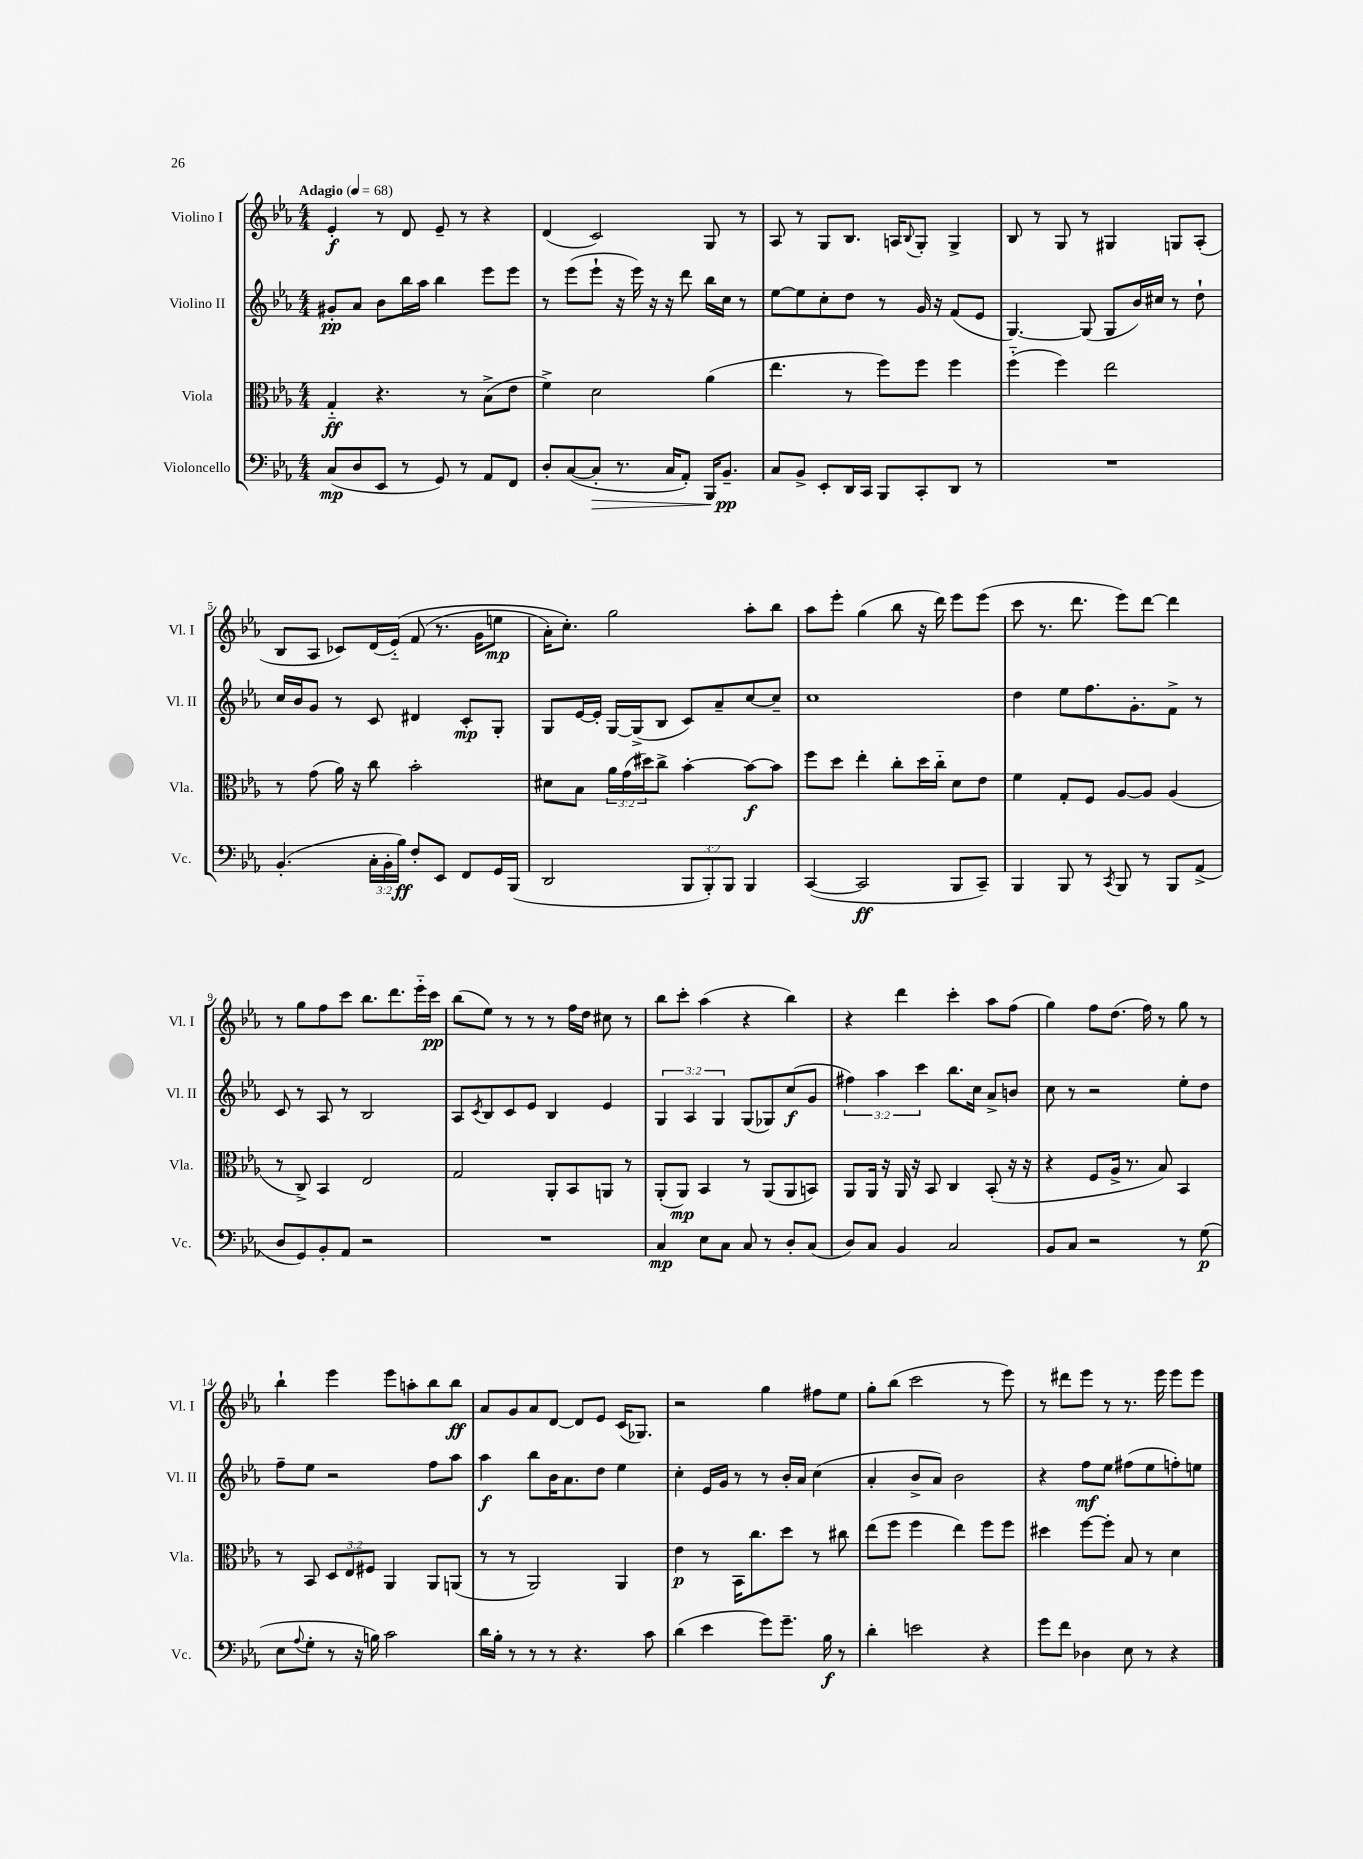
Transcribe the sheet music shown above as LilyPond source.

<<
\new StaffGroup <<
\new Staff = "s0" \with { instrumentName = "Violino I" shortInstrumentName = "Vl. I" } {
    \clef treble \key ees \major \numericTimeSignature \time 4/4 \tempo "Adagio" 4 = 68
    ees'4-.\f r8 d'8 ees'8-- r8 r4 |
    d'4( c'2) g8 r8 |
    aes8 r8 g8 bes8. a16 \appoggiatura { bes8 } g8-. g4-> |
    bes8 r8 g8 r8 gis4 g8 aes8-.( |
    bes8 aes8 ces'8) d'16( ees'16-_)\( f'8( r8. g'16 e''8\mp |
    aes'16-.) c''8.-.\) g''2 aes''8-. bes''8 |
    aes''8 ees'''8-. g''4( bes''8 r16 d'''16) ees'''8 ees'''8( |
    c'''8 r8. d'''8. ees'''8) d'''8~ d'''4 |
    r8 g''8 f''8 c'''8 bes''8. d'''8. ees'''16-_ c'''16\pp |
    bes''8( ees''8) r8 r8 r8 f''16 d''16 cis''8 r8 |
    bes''8 c'''8-. aes''4( r4 bes''4) |
    r4 d'''4 c'''4-. aes''8 f''8( |
    g''4) f''8 d''8.( f''16) r8 g''8 r8 |
    bes''4-! ees'''4 ees'''8 a''8-. bes''8 bes''8\ff |
    aes'8 g'8 aes'8 d'8~ d'8 ees'8 c'16( ges8.) |
    r2 g''4 fis''8 ees''8 |
    g''8-. bes''8( c'''2 r8 ees'''8) |
    r8 dis'''8 ees'''8 r8 r8. ees'''16 ees'''8 ees'''8 \bar "|." |
}
\new Staff = "s1" \with { instrumentName = "Violino II" shortInstrumentName = "Vl. II" } {
    \clef treble \key ees \major \numericTimeSignature \time 4/4 \override Staff.TupletNumber.text = #tuplet-number::calc-fraction-text
    gis'8-.\pp aes'8 bes'8 bes''16 aes''16 bes''4 ees'''8 ees'''8 |
    r8 ees'''8( ees'''8-! r16 ees'''16) r16 r16 d'''8 bes''16 c''16 r8 |
    ees''8~ ees''8 c''8-. d''8 r8 g'16 r16 f'8( ees'8 |
    g4.~) g8( g8 bes'16) cis''16 r8 d''8-! |
    c''16 bes'16 g'8 r8 c'8 dis'4 c'8-.\mp g8-. |
    g8 ees'16~ ees'16-. g16~ g16->( bes8 c'8) aes'8-- c''8~ c''8-- |
    c''1 |
    d''4 ees''8 f''8. g'8.-. f'8-> r8 |
    c'8 r8 aes8 r8 bes2 |
    aes8 \acciaccatura { c'8 } bes8 c'8 ees'8 bes4 ees'4 |
    \tuplet 3/2 { g4 aes4 g4 } g8( ges8) c''8\f( g'8 |
    \tuplet 3/2 { fis''4) aes''4 c'''4 } bes''8. c''16 aes'8-> b'8 |
    c''8 r8 r2 ees''8-. d''8 |
    f''8-- ees''8 r2 f''8 aes''8 |
    aes''4\f bes''8 bes'16 aes'8. d''8 ees''4 |
    c''4-. ees'16 g'16 r8 r8 bes'16-. aes'16 c''4( |
    aes'4-. bes'8-> aes'8) bes'2 |
    r4 f''8\mf ees''8 fis''8( ees''8 f''8-.) e''8 \bar "|." |
}
\new Staff = "s2" \with { instrumentName = "Viola" shortInstrumentName = "Vla." } {
    \clef alto \key ees \major \numericTimeSignature \time 4/4 \override Staff.TupletNumber.text = #tuplet-number::calc-fraction-text
    g4-_\ff r4. r8 bes8->( ees'8 |
    f'4->) d'2 aes'4( |
    ees''4. r8 f''8) f''8 f''4 |
    f''4-_( f''4) ees''2 |
    r8 g'8( aes'16) r16 c''8 bes'2-. |
    dis'8 bes8 \tuplet 3/2 { aes'16 g'16( dis''16) } c''8-> bes'4~-. bes'8~\f bes'8 |
    f''8 d''8 ees''4-. c''8-. d''16 c''16-_ d'8 ees'8 |
    f'4 g8-. f8 aes8~ aes8 aes4( |
    r8 c8->) bes,4 ees2 |
    g2 aes,8-. bes,8 a,8 r8 |
    aes,8-.( aes,8\mp) bes,4 r8 aes,8( aes,8 b,8) |
    aes,8 aes,16 r16 aes,16 r16 bes,8 c4 bes,8-.( r16 r16 |
    r4 f8 aes16-> r8. bes8) bes,4 |
    r8 bes,8 \tuplet 3/2 { d8 ees8 fis8 } aes,4 aes,8 a,8( |
    r8 r8 aes,2) aes,4 |
    ees'4\p r8 bes,16 c''8. d''8 r8 cis''8 |
    ees''8( f''8 f''4 ees''4) f''8 f''8 |
    dis''4 f''8~ f''8-. bes8 r8 d'4 \bar "|." |
}
\new Staff = "s3" \with { instrumentName = "Violoncello" shortInstrumentName = "Vc." } {
    \clef bass \key ees \major \numericTimeSignature \time 4/4 \override Staff.TupletNumber.text = #tuplet-number::calc-fraction-text
    c8\mp( d8 ees,8 r8 g,8) r8 aes,8 f,8 |
    d8-. c8~( c8-.\> r8. c16 aes,8-.) bes,,16 bes,8.--\pp\! |
    c8 bes,8-> ees,8-. d,16 c,16 bes,,8 c,8-. d,8 r8 |
    R1 |
    bes,4.-.( \tuplet 3/2 { c16-. bes,16-. bes16\ff) } f8-. ees,8 f,8 g,16 bes,,16( |
    d,2 \tuplet 3/2 { bes,,8 bes,,8-.) bes,,8 } bes,,4 |
    c,4~( c,2\ff bes,,8 c,8--) |
    bes,,4 bes,,8 r8 \acciaccatura { c,8 } bes,,8 r8 bes,,8 aes,8->( |
    d8 g,8) bes,8-. aes,8 r2 |
    R1 |
    c4\mp ees8 c8 c8 r8 d8-. c8( |
    d8) c8 bes,4 c2 |
    bes,8 c8 r2 r8 g8\p( |
    ees8 \appoggiatura { aes8 } g8-. r8 r16 b16) c'2 |
    d'16 bes16-. r8 r8 r8 r4. c'8 |
    d'4( ees'4 g'8) g'8.-- bes16\f r8 |
    d'4-. e'2 r4 |
    g'8 f'8 des4 ees8 r8 r4 \bar "|." |
}
>>
>>
